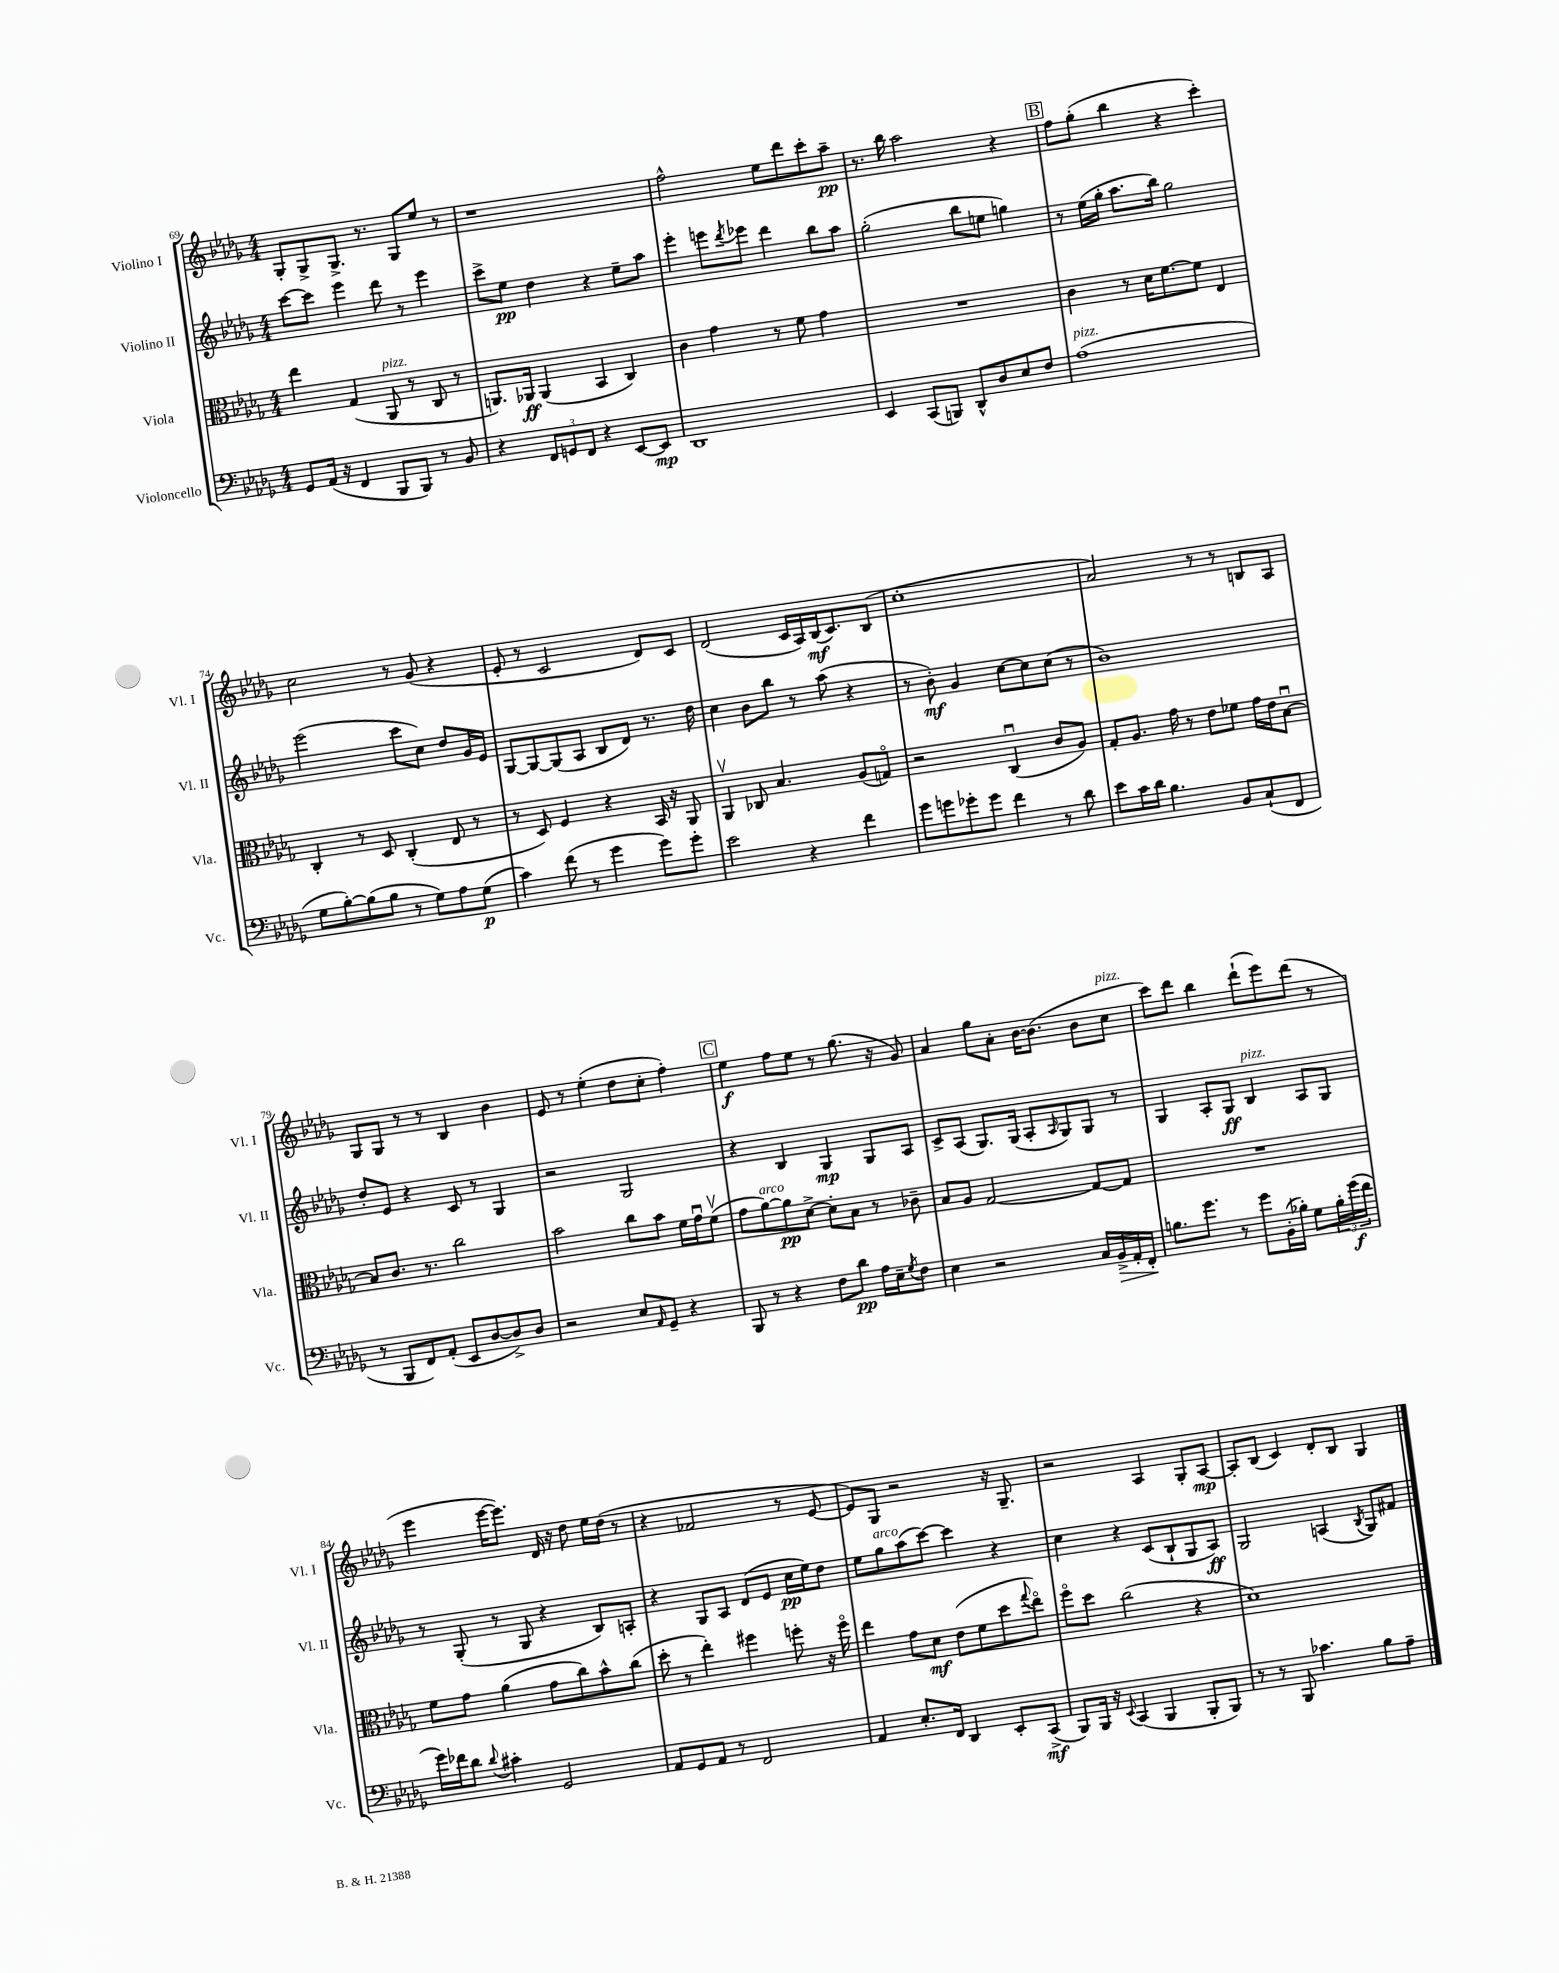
<<
\new StaffGroup <<
\new Staff = "s0" \with { instrumentName = "Violino I" shortInstrumentName = "Vl. I" } {
    \clef treble \key des \major \numericTimeSignature \time 4/4
    ges8-. ges8-> ges8.-> r8. ges8 ees''8 r8 |
    r1 |
    f''2-^ ees''8 des'''8 c'''8-. aes''8--\pp |
    r8. bes''16 aes''2 r4 |
    \mark \markup { \box "B" } f''8 ges''8-.( bes''4 r4 c'''4-.) |
    c''2 r8 ges'8( r4 |
    ees'8-. r8 c'2 des'8) c'8 |
    des'2( c'16 aes16) bes16\mf( c'8.) bes8( |
    c''1-. |
    aes'2) r8 r8 b8 aes8 |
    ges8 ges8 r8 r8 bes4 bes'4 |
    ees'8 r8 ees''4-.( des''8 c''8-. f''4-.) |
    \mark \markup { \box "C" } ees''4\f f''8 ees''8 r8 ges''8.( r16 ges'8) |
    aes'4 ges''8 aes'8-. bes'16~ bes'8.( bes'8 c''8^\markup { \italic "pizz." } |
    c'''8) des'''8 bes''4 des'''8-!( ees'''8) des'''8( r8 |
    ees'''4 ees'''16~ ees'''8.) des'16 r16 des''8 ees''16 des''16( r8 |
    r4 fes'2 r8 ees'8~ |
    ees'8) ges8 r2 r16 ges8.-- |
    r2 aes4 ges8-. aes8~\mp |
    aes8-. bes8( c'4) des'8-. bes8 ges4 \bar "|." |
}
\new Staff = "s1" \with { instrumentName = "Violino II" shortInstrumentName = "Vl. II" } {
    \clef treble \key des \major \numericTimeSignature \time 4/4
    c'''8~ c'''8 ees'''4 des'''8 r8 ees'''4 |
    c'''8-> ees''8\pp des''4 r4 ees''8-- aes''8 |
    ees'''4-. e'''8 \acciaccatura { des'''8 } ees'''8 des'''4 bes''8 aes''8 |
    ges''2-.( bes''8 e''8 g''4) |
    \mark \markup { \box "B" } r8 ees''16( ges''16-. aes''8. bes''16) ges''2 |
    ees'''2( c'''8 c''8) des''8 ges'16 ees'16 |
    ges8~ ges8~ ges8( aes8 bes8 des'8) r8. des''16 |
    c''4 bes'8 bes''8 r8 aes''8( r4 |
    r8 bes'8-.\mf) ges'4 c''8~ c''8 c''8( r8 |
    bes'1) |
    des''8-. ees'8 r4 c'8 r8 ges4 |
    r2 ges2 |
    \mark \markup { \box "C" } r4 bes4 ges4\mp ges8 aes8 |
    c'8-> aes8( ges8.) ges16( aes8-. \grace { aes16 } ges8) ges8 r8 |
    ges4 aes8-. ges8\ff bes4^\markup { \italic "pizz." } aes8 ges8 |
    r8 ges8-.( r8 ges8 r4 bes8) a8-. |
    r4 ges8 aes8 des'8( ees'8 c''16\pp ees''16) des''8 |
    ees''8 ges''8^\markup { \italic "arco" } aes''8( c'''8~) c'''4 r4 |
    c''4 r4 c'8( bes8-! ges8 aes8\ff) |
    ges2 a4( \acciaccatura { bes8 } ges8) fis'8 \bar "|." |
}
\new Staff = "s2" \with { instrumentName = "Viola" shortInstrumentName = "Vla." } {
    \clef alto \key des \major \numericTimeSignature \time 4/4
    ees''4 ges4( aes,8^\markup { \italic "pizz." } r8 c8 r8 |
    a,8.) aes,16\ff aes,4( bes,4 c4) |
    c'4 ges'4 r8 f'8 ges'4 |
    R1 |
    \mark \markup { \box "B" } c'4 r8 des'16 f'8.~ f'8 ees4 |
    c4-. r8 des8 c4-.( ees8 r8 |
    r8 des8) f4 r4 bes,16 r16 aes,8 |
    aes,4\upbow ces8 bes4. aes8( g8\flageolet) |
    r2 c4\downbow( c'8 aes8) |
    ges8-. aes8. ges'16 r8 ees'8 fes'8 ges'16 ees'16 bes8~\downbow |
    bes8 c'8. r8. c''2 |
    bes'2 c''8 bes'8 f'16 ges'16\downbow f'8\upbow( |
    \mark \markup { \box "C" } ges'8 aes'8~^\markup { \italic "arco" }) aes'8\pp des'8~-> des'8-. bes8 r8 ces'8-- |
    bes8 aes8 ges2~ ges8~ ges8 |
    R1 |
    f'8 ges'8 aes'4( ges'8 c''8) bes'8-^ c''8( |
    des''8-. r8 ees''4-.) fis''4 f''8-. r16 f''16\flageolet |
    ees''4 ges'8 des'8\mf ees'8( f'8 des''8 \appoggiatura { ges''8 } ees''8\flageolet) |
    f''8\flageolet des''8 c''2( r4 |
    des'1) \bar "|." |
}
\new Staff = "s3" \with { instrumentName = "Violoncello" shortInstrumentName = "Vc." } {
    \clef bass \key des \major \numericTimeSignature \time 4/4
    ges,8 aes,16( r16 f,4 bes,,8 bes,,8) r8 bes,8 |
    r4 \tuplet 3/2 { f,8 g,8 f,8 } r4 ees,8~ ees,8\mp |
    des,1 |
    ees,4 c,8( b,,8) des,8-^ des8 ees8 f8 |
    \mark \markup { \box "B" } aes1^\markup { \italic "pizz." }( |
    ges8 bes8~-.) bes8( bes8 r8 ges8) aes8 ges8\p( |
    c'4) f'8( r8 ges'4 ges'8) ges'8-. |
    ees'2 r4 f'4 |
    ges'8 g'8 ges'8-. ges'8 f'4 r8 des'8 |
    ees'8 c'16 des'16 bes4. bes,8 c8-!( f,8 |
    r8 bes,,8 f,8) aes,8-.( ees,8 des8~ des8->) des8 |
    r2 ees8 \grace { aes,16 } ges,8-- r4 |
    \mark \markup { \box "C" } bes,,8 r8 r4 f8 des'8\pp aes16 ees16-- \acciaccatura { ges8 } f8 |
    ees4 r2 c16 bes,16->\> aes,16-. f,16-.\! |
    b8. ges'8. r8 ges'8 bes,16-.( bes16-.) ges8 \tuplet 3/2 { bes16-. ges'16\f( f'16 } |
    ges'16) fes'16 des'8 \appoggiatura { des'8 } cis'4-. ges,2 |
    aes,8 ges,8 aes,8 r8 f,2 |
    aes,4 ees8.-. f,16 des,4 ees,8-. c,8->\mf( |
    bes,,8) bes,,16 r16 \appoggiatura { ees,8 } c,4( bes,,4 bes,,8-. bes,,8) |
    r8 r8 bes,,8 ces'4. bes8 aes8-- \bar "|." |
}
>>
>>
\layout { \context { \Score currentBarNumber = #69 } }
